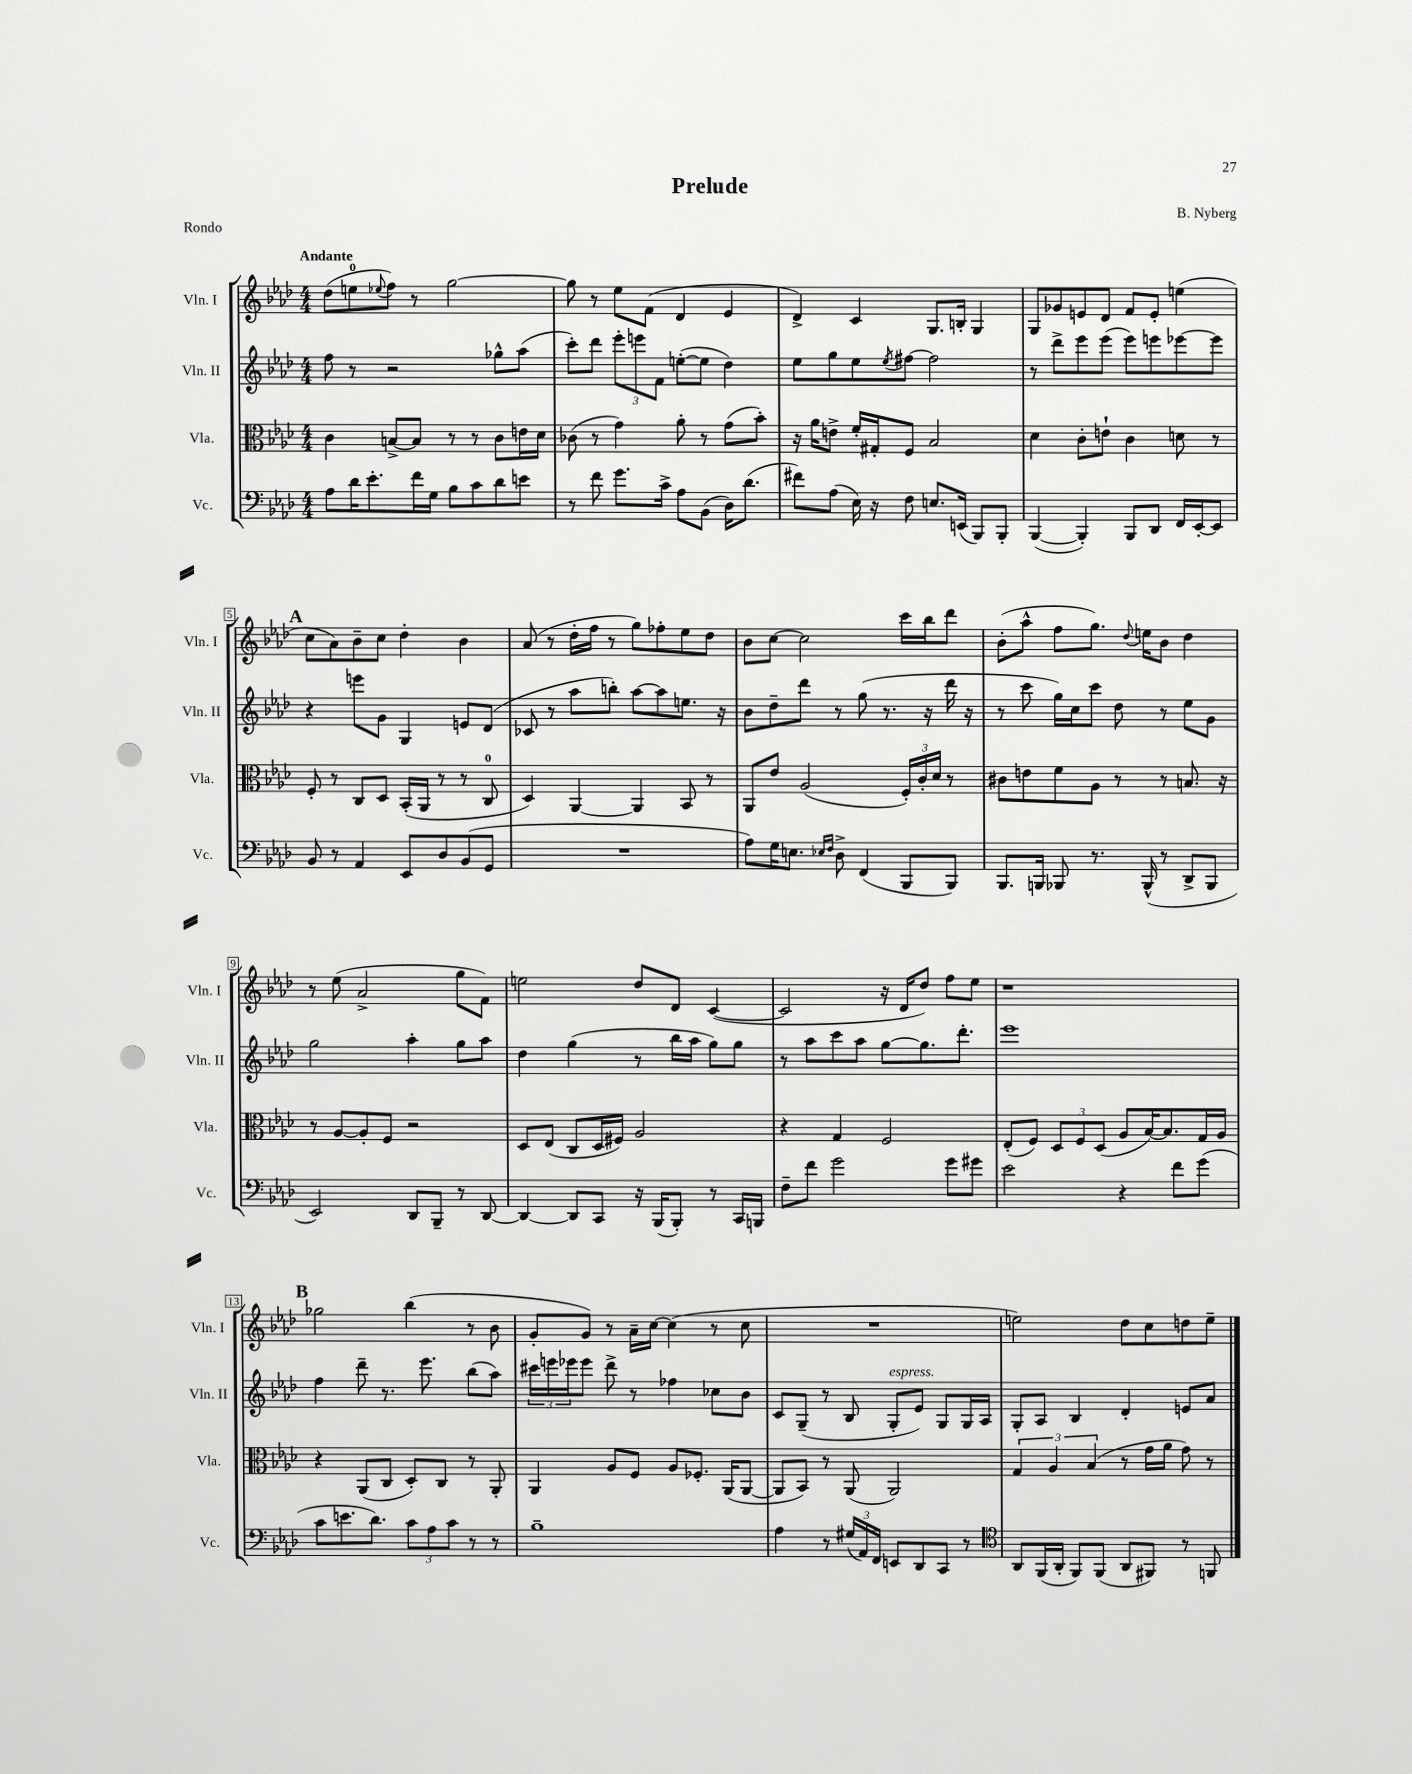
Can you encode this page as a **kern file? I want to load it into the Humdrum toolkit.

**kern	**kern	**kern	**kern
*part4	*part3	*part2	*part1
*staff4	*staff3	*staff2	*staff1
*I"Vc.	*I"Vla.	*I"Vln. II	*I"Vln. I
*I'Vc.	*I'Vla.	*I'Vln. II	*I'Vln. I
*clefF4	*clefC3	*clefG2	*clefG2
*k[b-e-a-d-]	*k[b-e-a-d-]	*k[b-e-a-d-]	*k[b-e-a-d-]
*M4/4	*M4/4	*M4/4	*M4/4
=1	=1	=1	=1
!	!	!	!LO:TX:a:B:t=Andante
8A-\L	4c\	8ff\	(8dd-\L
16d-\K	.	8r	8een\
8.e-'\	.	.	.
.	.	.	8qqee-X/
.	[8Bn^/L	2r	8ff\J)
16f\L	8B/J]	.	8r
16G\JJ	.	.	.
8B-\L	8r	.	[2gg\
8c\	8r	.	.
8d-\	8c\L	8gg-X^^\L	.
8en\J	16en\L	(8aa-\J	.
.	16d-\JJ	.	.
=2	=2	=2	=2
8r	(8c-X\	8ccc'\L)	8gg\]
8f\	8r	8ddd-\J	8r
8.g\L	4g\)	12eee-'\L	8ee-\L
.	.	12eeen\	.
.	.	.	(8f\J
.	.	12f\J	.
16c^\Jk	.	.	.
8A-\L	8a-'\	([8een'\L	4d-/
(8BB-\J	8r	8ee\J]	.
16D-\KL)	(8g\L	4dd-\)	4e-/
(8.d-\J	.	.	.
.	8b-'\J)	.	.
=3	=3	=3	=3
8f#X\L)	16r	8ee-\L	4d-^/)
.	16a-\KL	.	.
(8A-\J	8en^\J	8gg\	.
16E-\)	16f'/LL	8ee-\	4c/
16r	16G#X'/J	.	.
.	.	8qee-/	.
8F\	8F/J	[8ff#X\J	.
8.En/L	2B-/	2ff#\]	8.G/L
(16EEn/Jk	.	.	16Bn'/Jk
8BBB-/L)	.	.	4G/
8BBB-'/J	.	.	.
=4	=4	=4	=4
([4BBB-/	4d-\	8r	8G/L
.	.	8ddd-^\L	8g-X/
4BBB-'/])	8c'\L	8eee-\	8en/
.	8en`\J	(8eee-\J	8d-/J
8BBB-/L	4c\	8eee-\L)	8f/L
8DD-/J	.	8eeen\	8e'/J
16FF/LL	8dn\	[8eee-X\	(4een\
[16EE-'/J	.	.	.
8EE-/J]	8r	8eee-\J]	.
!!LO:LB:g=z
!!LO:REH:place=s1:t=A
=5	=5	=5	=5
8BB-/	8F'/	4r	8cc\L
8r	8r	.	8a-\)
4AA-/	8C/L	8eeen\L	8b-~\
.	8D-/J	8g\J	8cc\J
8EE-/L	(16BB-'/LL	4G/	4dd-'\
.	16AA-/JJ	.	.
8D-/	8r	.	.
(8BB-/	8r	8en/L	4b-\
8GG/J	8C/	(8d-/J	.
=6	=6	=6	=6
1r	4D-/)	8c-X/	(8a-/
.	.	8r	8r
.	[4AA-/	8aa-\L	16dd-'\LL
.	.	.	16ff\JJ
.	.	8bbn'\J)	8r
.	4AA-/]	[8aa-\L	8gg\L)
.	.	8aa-\]	8ff-X'\
.	8BB-/	8.een\J	8ee-\
.	8r	.	8dd-\J
.	.	16r	.
=7	=7	=7	=7
8A-\L)	8AA-/L	8b-\L	8b-\L
16G\K	8e-/J	8dd-~\	[8cc\J
8.En\J	.	.	.
.	(2A-/	8ddd-\J	2cc\]
16qqE-X/LL	.	.	.
16qqF/JJ	.	.	.
8D-^\	.	8r	.
(4FF/	.	(8gg\	.
.	.	8.r	.
8BBB-/L	24F'/LL)	.	16ccc\LL
.	24c'/	.	.
.	.	16r	16bb-\J
.	24d-/JJ	.	.
8BBB-/J)	8r	16ddd-\	8ddd-\J
.	.	16r	.
=8	=8	=8	=8
8.BBB-/L	8c#X\L	8r	(8b-'\L
.	8en\	8ccc\	8aa-^^\J
16BBBn/Jk	.	.	.
8BBB-X/	8f\	16gg\LL)	8ff\L
.	.	16cc\J	.
8.r	8A-\J	8ccc\J	8.gg\J)
.	8r	8dd-\	.
.	.	.	8qqdd-/
(16BBB-^^/	.	.	16een\KL
8r	8r	8r	8b-\J
8DD-^/L	8.Bn/	8ee-\L	4dd-\
8BBB-/J	.	8g\J	.
.	16r	.	.
!!LO:LB:g=z
=9	=9	=9	=9
2EE-/)	8r	2gg\	8r
.	[8A-/L	.	(8ee-\
.	8A-'/]	.	2a-^/
.	8F/J	.	.
8DD-/L	2r	4aa-'\	.
8BBB-~/J	.	.	.
8r	.	8gg\L	8gg\L
[8DD-/	.	8aa-\J	8f\J)
=10	=10	=10	=10
4DD-/_	8D-/L	4dd-\	2een\
.	(8E-/J	.	.
8DD-/L]	8C/L	(4gg\	.
8CC/J	16D-/L	.	.
.	16F#X/JJ)	.	.
16r	2A-/	8r	8dd-/L
(16BBB-/KL	.	.	.
8BBB-'/J)	.	16bb-\LL	8d-/J
.	.	16aa-\JJ	.
8r	.	8gg\L)	([4c/
16CC/LL	.	8gg\J	.
16BBBn/JJ	.	.	.
=11	=11	=11	=11
8F~\L	4r	8r	2c/]
8f\J	.	8aa-\L	.
2g\	4G/	8ccc\	.
.	.	8aa-\J	.
.	2F/	[8gg\L	16r
.	.	.	16d-/KL
.	.	8.gg\]	8dd-/J)
8g\L	.	.	8ff\L
.	.	8.ddd-'\J	.
8g#X\J	.	.	8ee-\J
=12	=12	=12	=12
2e-\	(8E-'/L	1eee-	1r
.	8F/J)	.	.
.	12D-/L	.	.
.	12F/	.	.
.	(12D-/J	.	.
4r	8A-/L	.	.
.	[16B-/K)	.	.
.	8.B-/]	.	.
8f\L	.	.	.
(8g\J	16G/L	.	.
.	16A-/JJ	.	.
!!LO:LB:g=z
!!LO:REH:place=s1:t=B
=13	=13	=13	=13
8c\L	4r	4ff\	2gg-X\
8.en\	.	.	.
.	(8AA-/L	8ddd-~\	.
8.d-\J)	.	.	.
.	8C/J	8.r	.
12c\L	8D-'/L)	.	(4bb-\
.	.	8.eee-\	.
12A-\	.	.	.
.	8C/J	.	.
12c\J	.	.	.
8r	8r	(8bb-\L	8r
8r	8AA-'/	8aa-\J)	8b-\
=14	=14	=14	=14
1B-~	4AA-/	24ccc#X\LL	8g'/L
.	.	24eeen\	.
.	.	24eee-X\J	.
.	.	8eee-\J	8g/J)
.	8A-/L	8ddd-^\	8r
.	8F/J	8r	16a-~\LL
.	.	.	[16cc\JJ
.	8A-/L	4ff-X\	(4cc\]
.	8.F-X'/J	.	.
.	.	8cc-X\L	8r
.	(16AA-/KL	.	.
.	[8AA-/J	8b-\J	8cc\
=15	=15	=15	=15
4A-\	8AA-/L]	8c/L	1r
.	8BB-/J)	(8G~/J	.
8r	8r	8r	.
(24G#X/LL	(8AA-/	8B-/	.
24AA-/)	.	.	.
24FF/JJ	.	.	.
!	!	!LO:TX:a:i:t=espress.	!
8EEn/L	2AA-/)	8G'/L	.
8DD-/	.	8e-/J)	.
8CC/J	.	8G/L	.
8r	.	16G/L	.
.	.	16A-/JJ	.
=16	=16	=16	=16
*clefC4	*	*	*
8AA-/L	6G/	8G'/L	2een\)
(16FF/L	.	8A-/J	.
.	6A-/	.	.
16AA-'/JJ	.	.	.
8FF/L)	.	4B-/	.
.	(6B-/	.	.
(8FF/J	.	.	.
8AA-/L	8r	4d-'/	8dd-\L
8FF#X/J)	16g\LL	.	8cc\
.	16a-\JJ	.	.
8r	8g\)	8en/L	8ddn\
8FFn/	8r	8a-/J	8ee~\J
==	==	==	==
*-	*-	*-	*-
